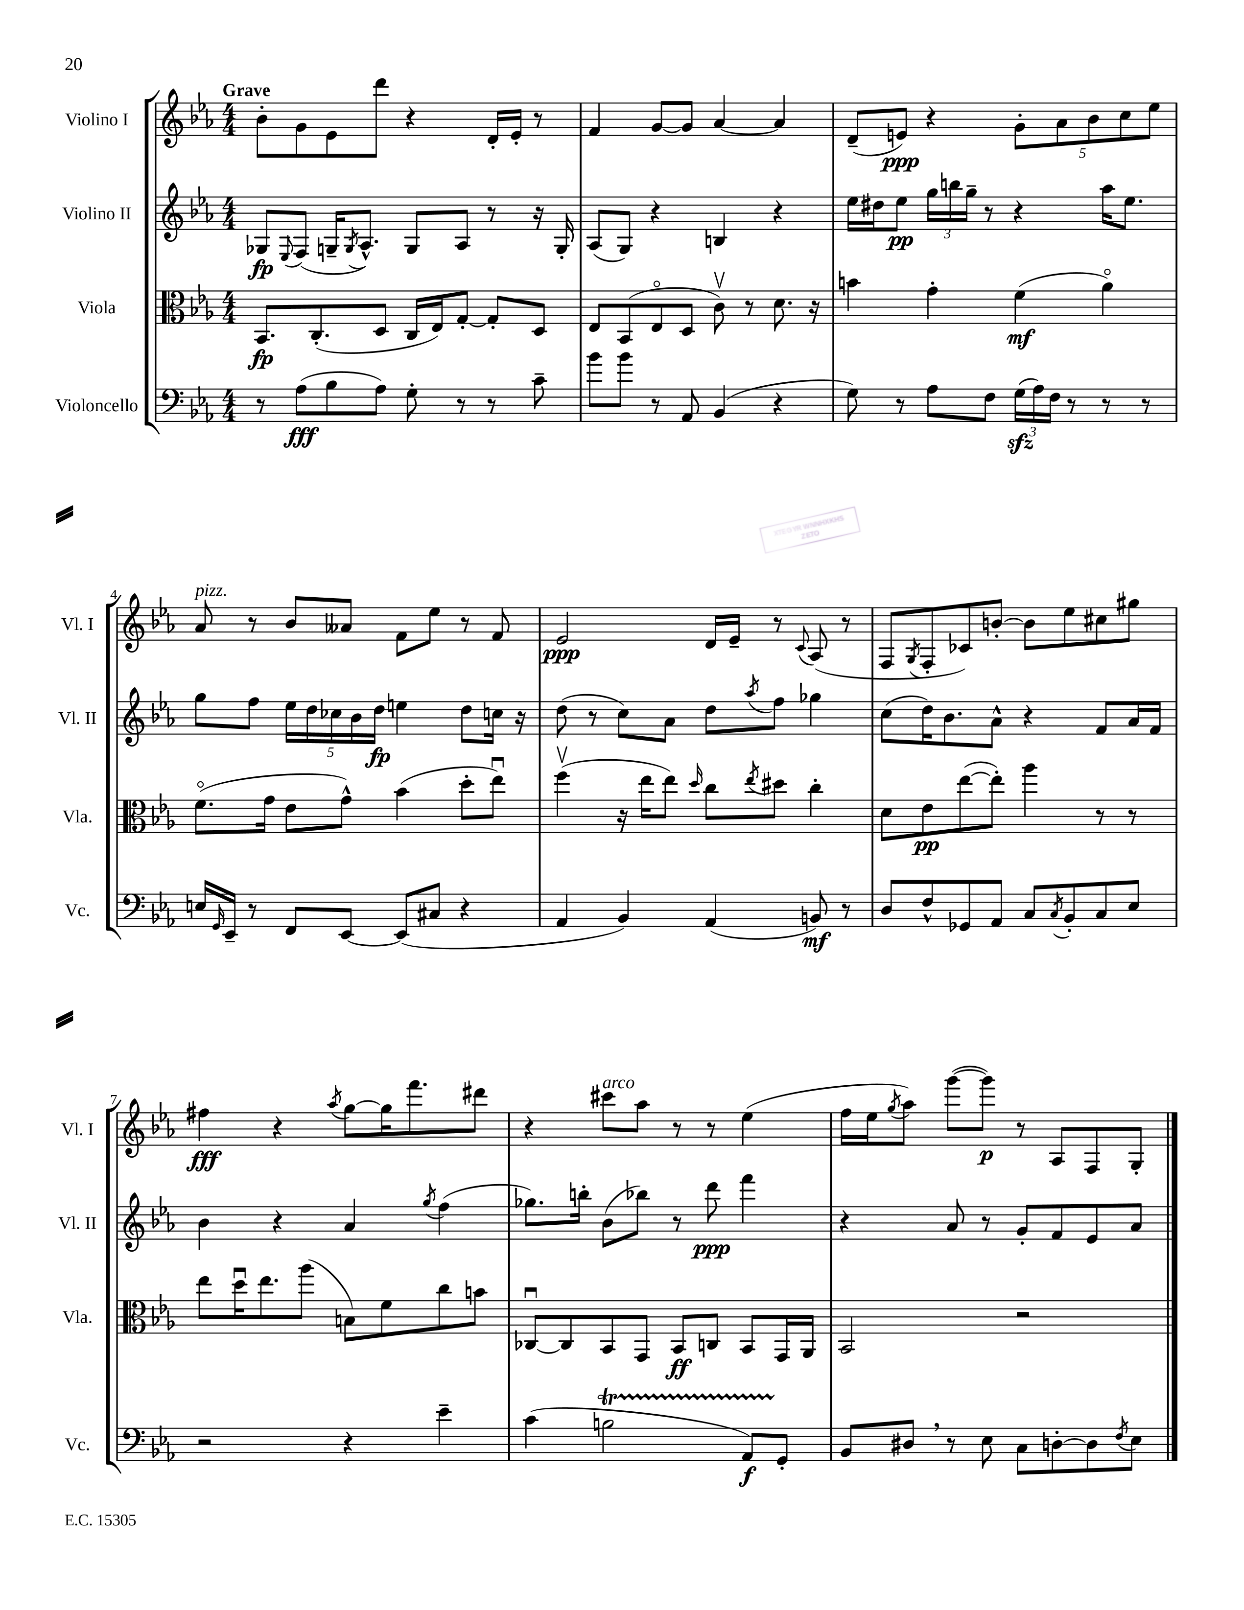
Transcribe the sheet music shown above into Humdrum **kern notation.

**kern	**kern	**kern	**kern
*staff4	*staff3	*staff2	*staff1
*clefF4	*clefC3	*clefG2	*clefG2
*k[b-e-a-]	*k[b-e-a-]	*k[b-e-a-]	*k[b-e-a-]
*M4/4	*M4/4	*M4/4	*M4/4
8r	8.BB-/L	8G-/L	8b-'\L
.	.	8qqE-/	.
(8A-\L	.	(8F/J	8g\
.	(8.C'/	.	.
8B-\	.	16G~/LK	8e-\
.	.	8qG/	.
.	.	8.A-^^/J)	.
8A-\J)	8D/J	.	8ddd\J
8G'\	16C/LL	8G/L	4r
.	16E-/J)	.	.
8r	[8G'/J	8A-/J	.
8r	8G'/]L	8r	16d'/LL
.	.	.	16e-'/JJ
8c~\	8D/J	16r	8r
.	.	16G'/	.
=	=	=	=
8b-\L	8E-/L	(8A-/L	4f/
8b-\J	(8BB-/	8G/J)	.
8r	8E-o/	4r	[8g/L
8AA-/	8D/J	.	8g/]J
(4BB-/	8cv\)	4B/	[4a-/
.	8r	.	.
4r	8.d\	4r	4a-/]
.	16r	.	.
=	=	=	=
8G\)	4b\	16ee-\LL	(8d~/L
.	.	16dd#\J	.
8r	.	8ee-\J	8e/J)
8A-\L	4g'\	24gg\LL	4r
.	.	24bb\	.
.	.	24gg~\JJ	.
8F\J	.	8r	.
(24G\LL	(4f\	4r	10g'\L
24A-\)	.	.	.
24F\JJ	.	.	.
.	.	.	10a-\
8r	.	.	.
.	.	.	10b-\
8r	4a-o\)	16aa-\LK	.
.	.	.	10cc\
.	.	8.ee-\J	.
8r	.	.	.
.	.	.	10ee-\J
=	=	=	=
16E/LL	(8.fo\L	8gg\L	8a-/
16qqGG/	.	.	.
16EE-~/JJ	.	.	.
8r	.	8ff\J	8r
.	16g\Jk	.	.
8FF/L	8e-\L	20ee-\LL	8b-/L
.	.	20dd\	.
.	.	20cc-\	.
[8EE-/J	8g^^\J)	.	8a--/J
.	.	20b-\	.
.	.	20dd\JJ	.
(8EE-/]L	(4b-\	4ee\	8f\L
8C#/J	.	.	8ee-\J
4r	8dd'\L	8dd\L	8r
.	8ee-u\J)	16cc\Jk	8f/
.	.	16r	.
=	=	=	=
4AA-/	(4ffv\	(8dd\	2e-/
.	.	8r	.
4BB-/)	16r	8cc\L)	.
.	16ee-\LK	.	.
.	8ee-\J)	8a-\J	.
.	16qqdd/	.	.
(4AA-/	8cc\L	8dd\L	16d/LL
.	.	.	16e-~/JJ
.	8qee-/	8qaa-/	.
.	8dd#\J	8ff\J	8r
.	.	.	8qqc/
8BB/)	4cc'\	4gg-\	(8A-/
8r	.	.	8r
=	=	=	=
8D/L	8d\L	(8cc\L	8F/L
.	.	.	8qG/
8F^^/	8e-\	16dd\K)	8F'/
.	.	8.b-\	.
8GG-/	([8ee-\	.	8c-/)
8AA-/J	8ee-'\]J)	8a-^^\J	[8b'/J
8C/L	4aa-\	4r	8b\]L
8qC/	.	.	.
8BB-'/	.	.	8ee-\
8C/	8r	8f/L	8cc#\
8E-/J	8r	16a-/L	8gg#\J
.	.	16f/JJ	.
=	=	=	=
2r	8ee-\L	4b-\	4ff#\
.	16ddu\K	.	.
.	8.ee-\	.	.
.	.	4r	4r
.	(8aa-\J	.	.
.	.	.	8qaa-/
4r	8B\L)	4a-/	[8gg\L
.	8f\	.	16gg\]K
.	.	.	8.fff\
.	.	8qgg/	.
4e-~\	8cc\	(4ff\	.
.	8b\J	.	8ddd#\J
=	=	=	=
(4c\	[8C-u/L	8.gg-\L)	4r
.	8C-/]	.	.
.	.	16bb'\Jk	.
2B\	8BB-/	(8b-\L	8ccc#\L
.	8GG/J	8bb-\J)	8aa-\J
.	8BB-/L	8r	8r
.	8C/J	8ddd\	8r
8AA-/L)	8BB-/L	4fff\	(4ee-\
8GG'/J	16GG/L	.	.
.	16AA-/JJ	.	.
=	=	=	=
8BB-/L	2BB-/	4r	16ff\LL
.	.	.	16ee-\J
.	.	.	8qgg/
8D#/J	.	.	8aa-\J)
8r	.	8a-/	([8ggg\L
8E-\	.	8r	8ggg\]J)
8C\L	2r	8g'/L	8r
[8D'\	.	8f/	8A-/L
8D\]	.	8e-/	8F/
8qF/	.	.	.
8E-\J	.	8a-/J	8G'/J
==	==	==	==
*-	*-	*-	*-
